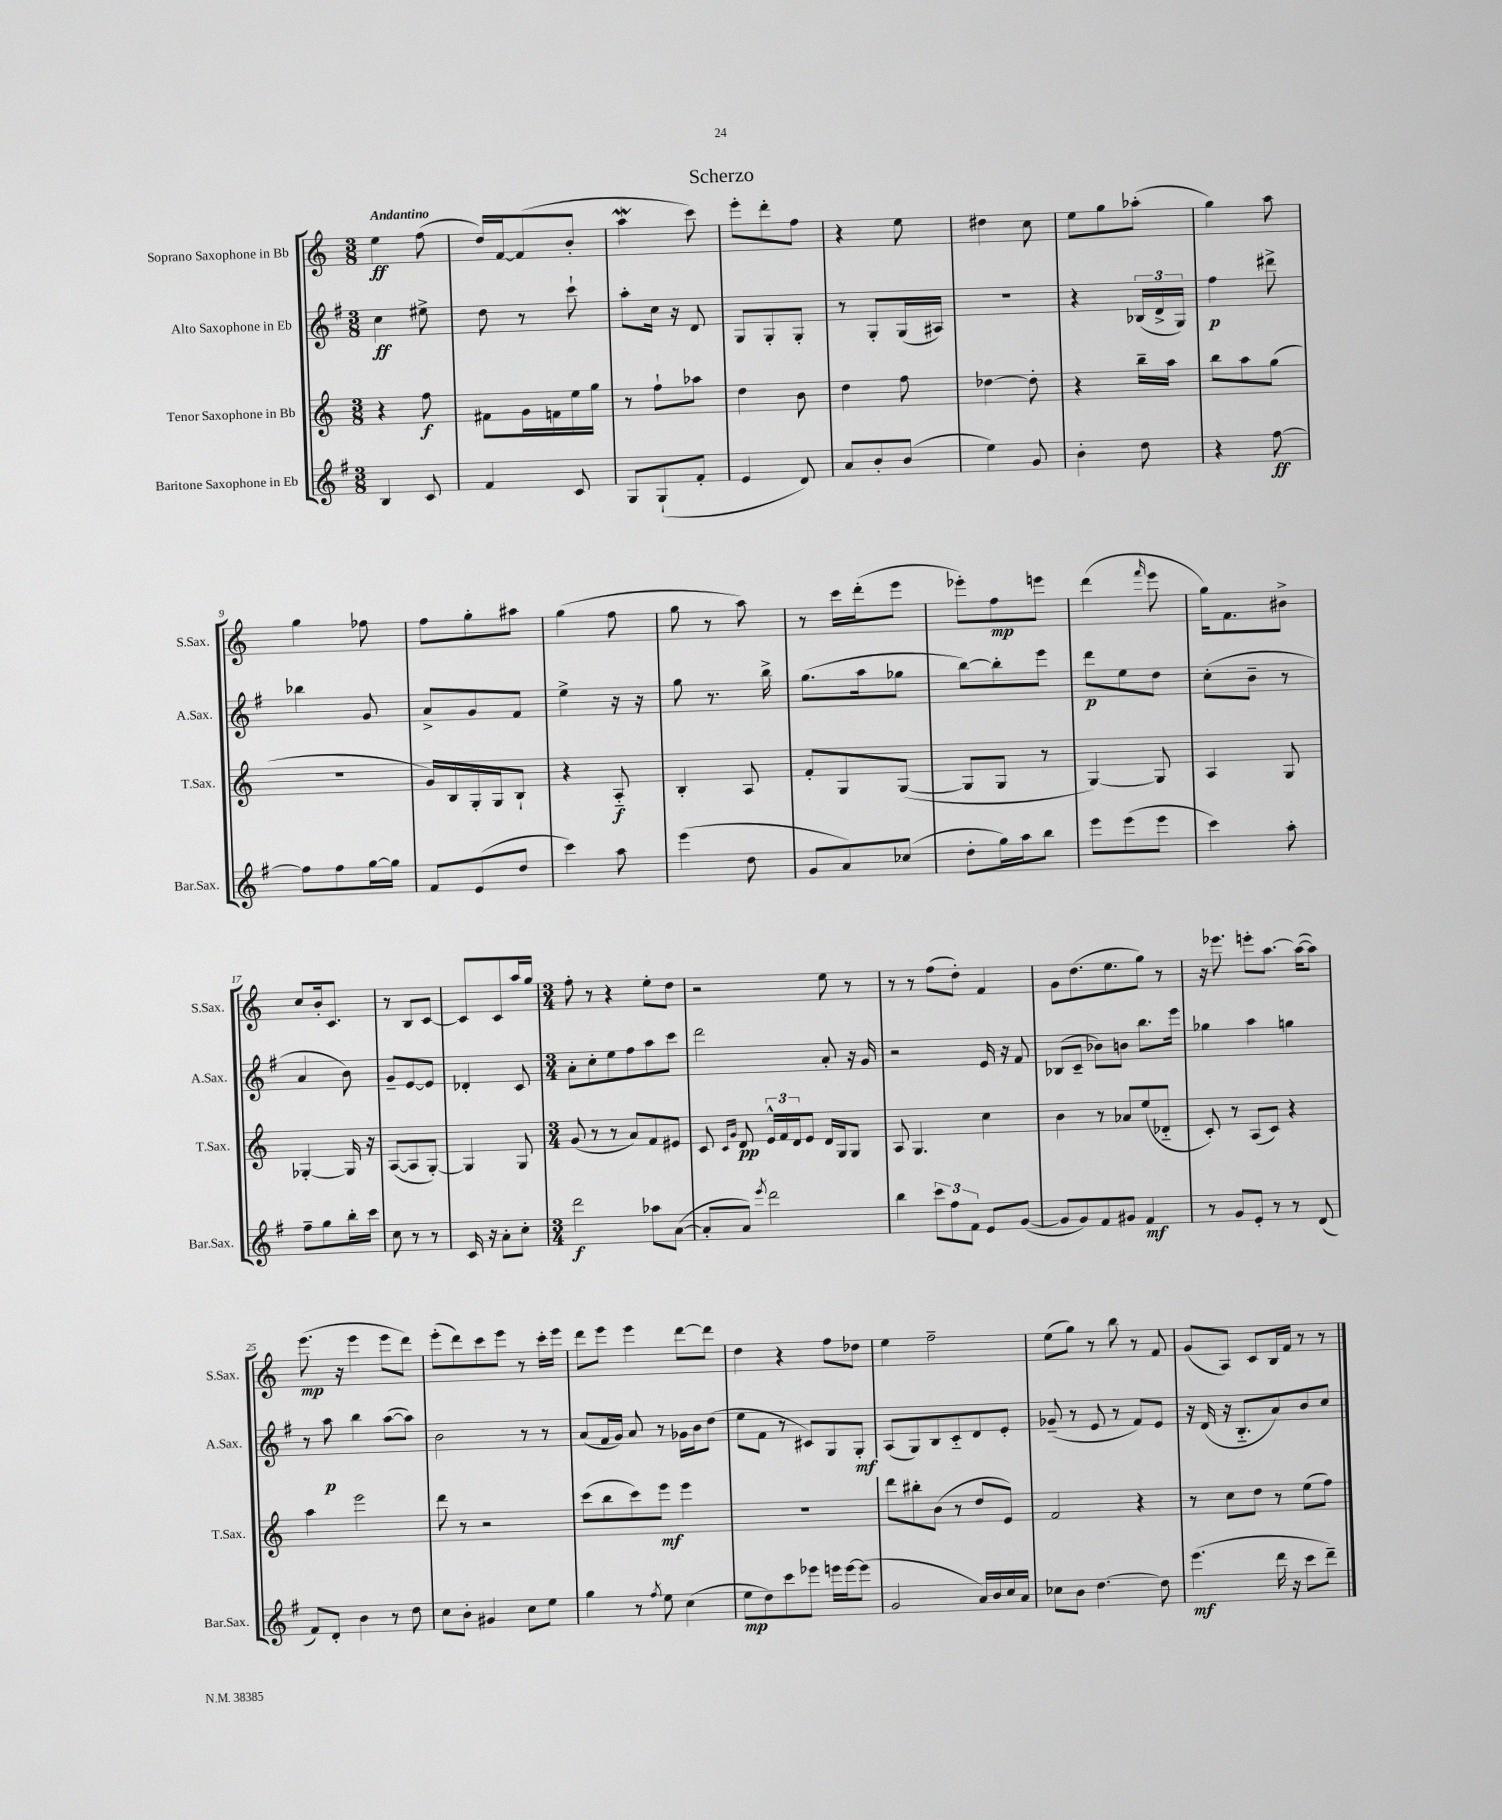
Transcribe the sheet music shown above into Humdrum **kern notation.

**kern	**dynam	**kern	**dynam	**kern	**dynam	**kern	**dynam
*part4	*part4	*part3	*part3	*part2	*part2	*part1	*part1
*staff4	*staff4	*staff3	*staff3	*staff2	*staff2	*staff1	*staff1
*I"Baritone Saxophone in Eb	*	*I"Tenor Saxophone in Bb	*	*I"Alto Saxophone in Eb	*	*I"Soprano Saxophone in Bb	*
*I'Bar.Sax.	*	*I'T.Sax.	*	*I'A.Sax.	*	*I'S.Sax.	*
*clefG2	*	*clefG2	*	*clefG2	*	*clefG2	*
*k[f#]	*	*k[]	*	*k[f#]	*	*k[]	*
*M3/8	*	*M3/8	*	*M3/8	*	*M3/8	*
=1	=1	=1	=1	=1	=1	=1	=1
!	!	!	!	!	!	!LO:TX:a:B:t=Andantino	!
4B/	.	4r	.	4cc\	ff	4ee\	ff
8c/	.	8ff\	f	8ee#X^\	.	(8ff\	.
=2	=2	=2	=2	=2	=2	=2	=2
4f#/	.	8f#X\L	.	8dd\	.	16dd/LL)	.
.	.	.	.	.	.	[16f/J	.
.	.	16g\L	.	8r	.	(8f/]	.
.	.	16fn\	.	.	.	.	.
8c/	.	16ee\	.	8ccc`\	.	8b'/J	.
.	.	16gg\JJ	.	.	.	.	.
=3	=3	=3	=3	=3	=3	=3	=3
8G/L	.	8r	.	8aa'\L	.	4aaW\	.
(8G`/	.	8ff`\L	.	16cc\Jk	.	.	.
.	.	.	.	16r	.	.	.
8f#'/J	.	8aa-X\J	.	8d/	.	8ccc\)	.
=4	=4	=4	=4	=4	=4	=4	=4
4e/	.	4dd\	.	8G/L	.	8eee'\L	.
.	.	.	.	8G'/	.	8ddd'\	.
8d/)	.	8b\	.	8G'/J	.	8ff\J	.
=5	=5	=5	=5	=5	=5	=5	=5
8a/L	.	4dd\	.	8r	.	4r	.
8b'/	.	.	.	8G'/L	.	.	.
(8b/J	.	8ff\	.	(16G/L	.	8ee\	.
.	.	.	.	16A#X/JJ)	.	.	.
=6	=6	=6	=6	=6	=6	=6	=6
4ee\)	.	[4dd-X\	.	4.r	.	4dd#X\	.
8g/	.	8dd-'\]	.	.	.	8cc\	.
=7	=7	=7	=7	=7	=7	=7	=7
4b'\	.	4r	.	4r	.	8ee\L	.
.	.	.	.	.	.	8gg\	.
8dd\	.	16bb~\LL	.	(24B-X/LL	.	(8aa-X'\J	.
.	.	.	.	24d^/	.	.	.
.	.	16aa\JJ	.	.	.	.	.
.	.	.	.	24G/JJ)	.	.	.
=8	=8	=8	=8	=8	=8	=8	=8
4r	.	8bb\L	.	4ff#\	p	4gg\)	.
.	.	8aa\	.	.	.	.	.
[8ff#\	ff	(8gg\J	.	8ddd#X^\	.	8aa\	.
!!LO:LB:g=z
=9	=9	=9	=9	=9	=9	=9	=9
8ff#\L]	.	4.r	.	4bb-X\	.	4gg\	.
8ff#\	.	.	.	.	.	.	.
[16gg\L	.	.	.	8g/	.	8ff-X\	.
16gg\JJ]	.	.	.	.	.	.	.
=10	=10	=10	=10	=10	=10	=10	=10
8f#/L	.	16g/LL)	.	8a^/L	.	8ff\L	.
.	.	16B/	.	.	.	.	.
(8e/	.	16G'/	.	8g/	.	8gg'\	.
.	.	16G/J	.	.	.	.	.
8dd/J	.	8B`/J	.	8f#/J	.	8aa#X\J	.
=11	=11	=11	=11	=11	=11	=11	=11
4ccc\)	.	4r	.	4ee^\	.	(4gg\	.
8aa\	.	8A/	f	16r	.	8ff\	.
.	.	.	.	16r	.	.	.
=12	=12	=12	=12	=12	=12	=12	=12
(4eee\	.	4B'/	.	8gg\	.	8gg\	.
.	.	.	.	8.r	.	8r	.
8dd\	.	8A/	.	.	.	8aa\)	.
.	.	.	.	16bb^\	.	.	.
=13	=13	=13	=13	=13	=13	=13	=13
8g/L	.	8f'/L	.	(8.gg\L	.	8r	.
8a/)	.	8G/	.	.	.	16ccc\LL	.
.	.	.	.	16aa\k	.	(16ddd'\J	.
(8cc-X/J	.	([8G/J	.	8gg-X\J	.	8eee\J	.
=14	=14	=14	=14	=14	=14	=14	=14
8dd'\L	.	8G/L]	.	[8bb\L)	.	8eee-X'\L)	.
16gg\L)	.	8G/J	.	8bb'\]	.	8ff\	mp
16aa\J	.	.	.	.	.	.	.
8bb\J	.	8r	.	8eee\J	.	8eeen\J	.
=15	=15	=15	=15	=15	=15	=15	=15
8eee\L	.	[4G/)	.	8ddd\L	p	(4ddd\	.
(8eee\	.	.	.	8ee\	.	.	.
.	.	.	.	.	.	16qqfff/	.
8eee\J	.	8G/]	.	8dd\J	.	8eee\	.
=16	=16	=16	=16	=16	=16	=16	=16
4ccc\)	.	4A/	.	(8cc'\L	.	16gg\KL)	.
.	.	.	.	.	.	8.f\	.
.	.	.	.	8b~\J	.	.	.
8aa'\	.	8G/	.	8r	.	8b#X^\J	.
!!LO:LB:g=z
=17	=17	=17	=17	=17	=17	=17	=17
8ff#~\L	.	[4G-X'/	.	4a/	.	8cc/L	.
8gg\	.	.	.	.	.	16b'/k	.
.	.	.	.	.	.	8.c/J	.
16bb'\L	.	16G-/]	.	8b\)	.	.	.
16ccc\JJ	.	16r	.	.	.	.	.
=18	=18	=18	=18	=18	=18	=18	=18
8cc\	.	([8A/L	.	8g~/L	.	8r	.
8r	.	8A/]	.	[8e/	.	8B/L	.
8r	.	[8G'/J)	.	8e/J]	.	[8c/J	.
=19	=19	=19	=19	=19	=19	=19	=19
16c/	.	4G/]	.	4d-X'/	.	8c/L]	.
16r	.	.	.	.	.	.	.
8a'\L	.	.	.	.	.	8c/	.
8cc'\J	.	8G/	.	8c/	.	16aa/L	.
.	.	.	.	.	.	16gg/JJ	.
=20	=20	=20	=20	=20	=20	=20	=20
*M3/4	*	*M3/4	*	*M3/4	*	*M3/4	*
2ddd\	f	(8g/	.	8a'\L	.	8ff'\	.
.	.	8r	.	8cc'\	.	8r	.
.	.	8r	.	8ee\	.	4r	.
.	.	8a/L)	.	8ff#\	.	.	.
8aa-X\L	.	8f/	.	8aa\	.	8ee'\L	.
([8a\J	.	8e#X/J	.	8ccc\J	.	8dd\J	.
=21	=21	=21	=21	=21	=21	=21	=21
8a'/L]	.	8c/	.	2ddd\	.	2r	.
.	.	16qqc/LL	.	.	.	.	.
.	.	16qqg/JJ	.	.	.	.	.
8a/J)	.	8d/	pp	.	.	.	.
8qeee/	.	.	.	.	.	.	.
2ddd\	.	24e^^/LL	.	.	.	.	.
.	.	24f/	.	.	.	.	.
.	.	24d/J	.	.	.	.	.
.	.	8e/J	.	.	.	.	.
.	.	16d/LL	.	8a'/	.	8ee\	.
.	.	16G/J	.	.	.	.	.
.	.	8G/J	.	16r	.	8r	.
.	.	.	.	16g/	.	.	.
=22	=22	=22	=22	=22	=22	=22	=22
4bb\	.	8A/	.	2r	.	8r	.
.	.	4.G/	.	.	.	8r	.
12ccc\L	.	.	.	.	.	(8ff\L	.
12ff#\	.	.	.	.	.	.	.
.	.	.	.	.	.	8dd'\J)	.
12f#\J	.	.	.	.	.	.	.
8e/L	.	4cc\	.	16e/	.	4f/	.
.	.	.	.	16r	.	.	.
([8g/J	.	.	.	8f#/	.	.	.
=23	=23	=23	=23	=23	=23	=23	=23
8g/L]	.	4b\	.	(8B-X/L	.	8g\L	.
8g/)	.	.	.	8c~/J	.	(8.dd\	.
8f#/	.	8r	.	8b-X\L)	.	.	.
.	.	.	.	.	.	8.ee\	.
8g#X/J	.	8a-X/L	.	8bn\J	.	.	.
4f#/	mf	(8ee/	.	8.bb\L	.	8gg\J)	.
.	.	8d-X/J	.	.	.	8r	.
.	.	.	.	16eee\Jk	.	.	.
=24	=24	=24	=24	=24	=24	=24	=24
8r	.	8c'/)	.	4gg-X\	.	16r	.
.	.	.	.	.	.	8.eee-X\	.
8g/L	.	8r	.	.	.	.	.
8e'/J	.	(8A/L	.	4aa\	.	8eeen'\L	.
8r	.	8c/J)	.	.	.	[8.aa\J	.
8r	.	4r	.	4ggn\	.	.	.
.	.	.	.	.	.	(16aa\KL_	.
(8d/	.	.	.	.	.	8aa\J])	.
!!LO:LB:g=z
=25	=25	=25	=25	=25	=25	=25	=25
8f#/L)	.	4aa\	.	8r	.	(8.eee\	mp
8d'/J	.	.	.	8aa\	p	.	.
.	.	.	.	.	.	16r	.
4b\	.	2eee\	.	4bb\	.	4eee\	.
8r	.	.	.	([8aa\L	.	8eee\L	.
8dd\	.	.	.	8aa\J])	.	8ddd\J)	.
=26	=26	=26	=26	=26	=26	=26	=26
8cc\L	.	8ddd\	.	2b\	.	(8eee'\L	.
8b'\J	.	8r	.	.	.	8ddd\)	.
4g#X/	.	2r	.	.	.	8ccc\	.
.	.	.	.	.	.	8eee\J	.
8cc\L	.	.	.	8r	.	8r	.
8ee\J	.	.	.	8r	.	16ccc'\LL	.
.	.	.	.	.	.	16eee\JJ	.
=27	=27	=27	=27	=27	=27	=27	=27
4gg\	.	(8ccc\L	.	(8a/L	.	8ddd\L	.
.	.	8bb\	.	16f#/L	.	8eee\J	.
.	.	.	.	16g/JJ)	.	.	.
8r	.	8ccc\)	.	8a/	.	4eee\	.
8qff#/	.	.	.	.	.	.	.
8ee\	.	8eee\J	mf	8r	.	.	.
(4cc\	.	4eee\	.	16g-X\LL	.	[8ddd\L	.
.	.	.	.	16b\J	.	.	.
.	.	.	.	(8dd\J	.	8ddd\J]	.
=28	=28	=28	=28	=28	=28	=28	=28
8ee\L	mp	2.r	.	8ee\L	.	4dd\	.
8dd\)	.	.	.	8f#\J	.	.	.
8ccc\	.	.	.	8r	.	4r	.
8eee-X\J	.	.	.	8c#X/L)	.	.	.
16eeen\LL	.	.	.	8G/	.	8ff\L	.
[16eee\J	.	.	.	.	.	.	.
(8eee\J]	.	.	.	8G'/J	mf	8dd-X\J	.
=29	=29	=29	=29	=29	=29	=29	=29
2g/	.	8ddd\L	.	(8A/L	.	4ee\	.
.	.	8bb#X'\	.	8G/)	.	.	.
.	.	(8b\J	.	8B/	.	2ff~\	.
.	.	8r	.	8c/	.	.	.
16a/LL)	.	8dd/L	.	8d/	.	.	.
16b/	.	.	.	.	.	.	.
16cc/	.	8e/J)	.	8e'/J	.	.	.
16a/JJ	.	.	.	.	.	.	.
=30	=30	=30	=30	=30	=30	=30	=30
8cc-X\L	.	2f/	.	(8g-X~/	.	(8ee\L	.
8b\J	.	.	.	8r	.	8gg\J)	.
[4.dd\	.	.	.	8e/	.	8r	.
.	.	.	.	8r	.	8bb\	.
.	.	4r	.	8f#/L)	.	8r	.
8dd\]	.	.	.	8e/J	.	8f/	.
=31	=31	=31	=31	=31	=31	=31	=31
(4.eee\	mf	8r	.	16r	.	(8g/L	.
.	.	.	.	(16d/	.	.	.
.	.	8cc\L	.	16r	.	8A/J)	.
.	.	.	.	8.B/L	.	.	.
.	.	8dd\J	.	.	.	8c/L	.
16ddd\	.	8r	.	8a/)	.	16B/L	.
16r	.	.	.	.	.	16f/JJ	.
8ccc\L	.	(8ee\L	.	8b/	.	8r	.
8ddd~\J)	.	8ff\J)	.	8cc/J	.	8r	.
==	==	==	==	==	==	==	==
*-	*-	*-	*-	*-	*-	*-	*-
